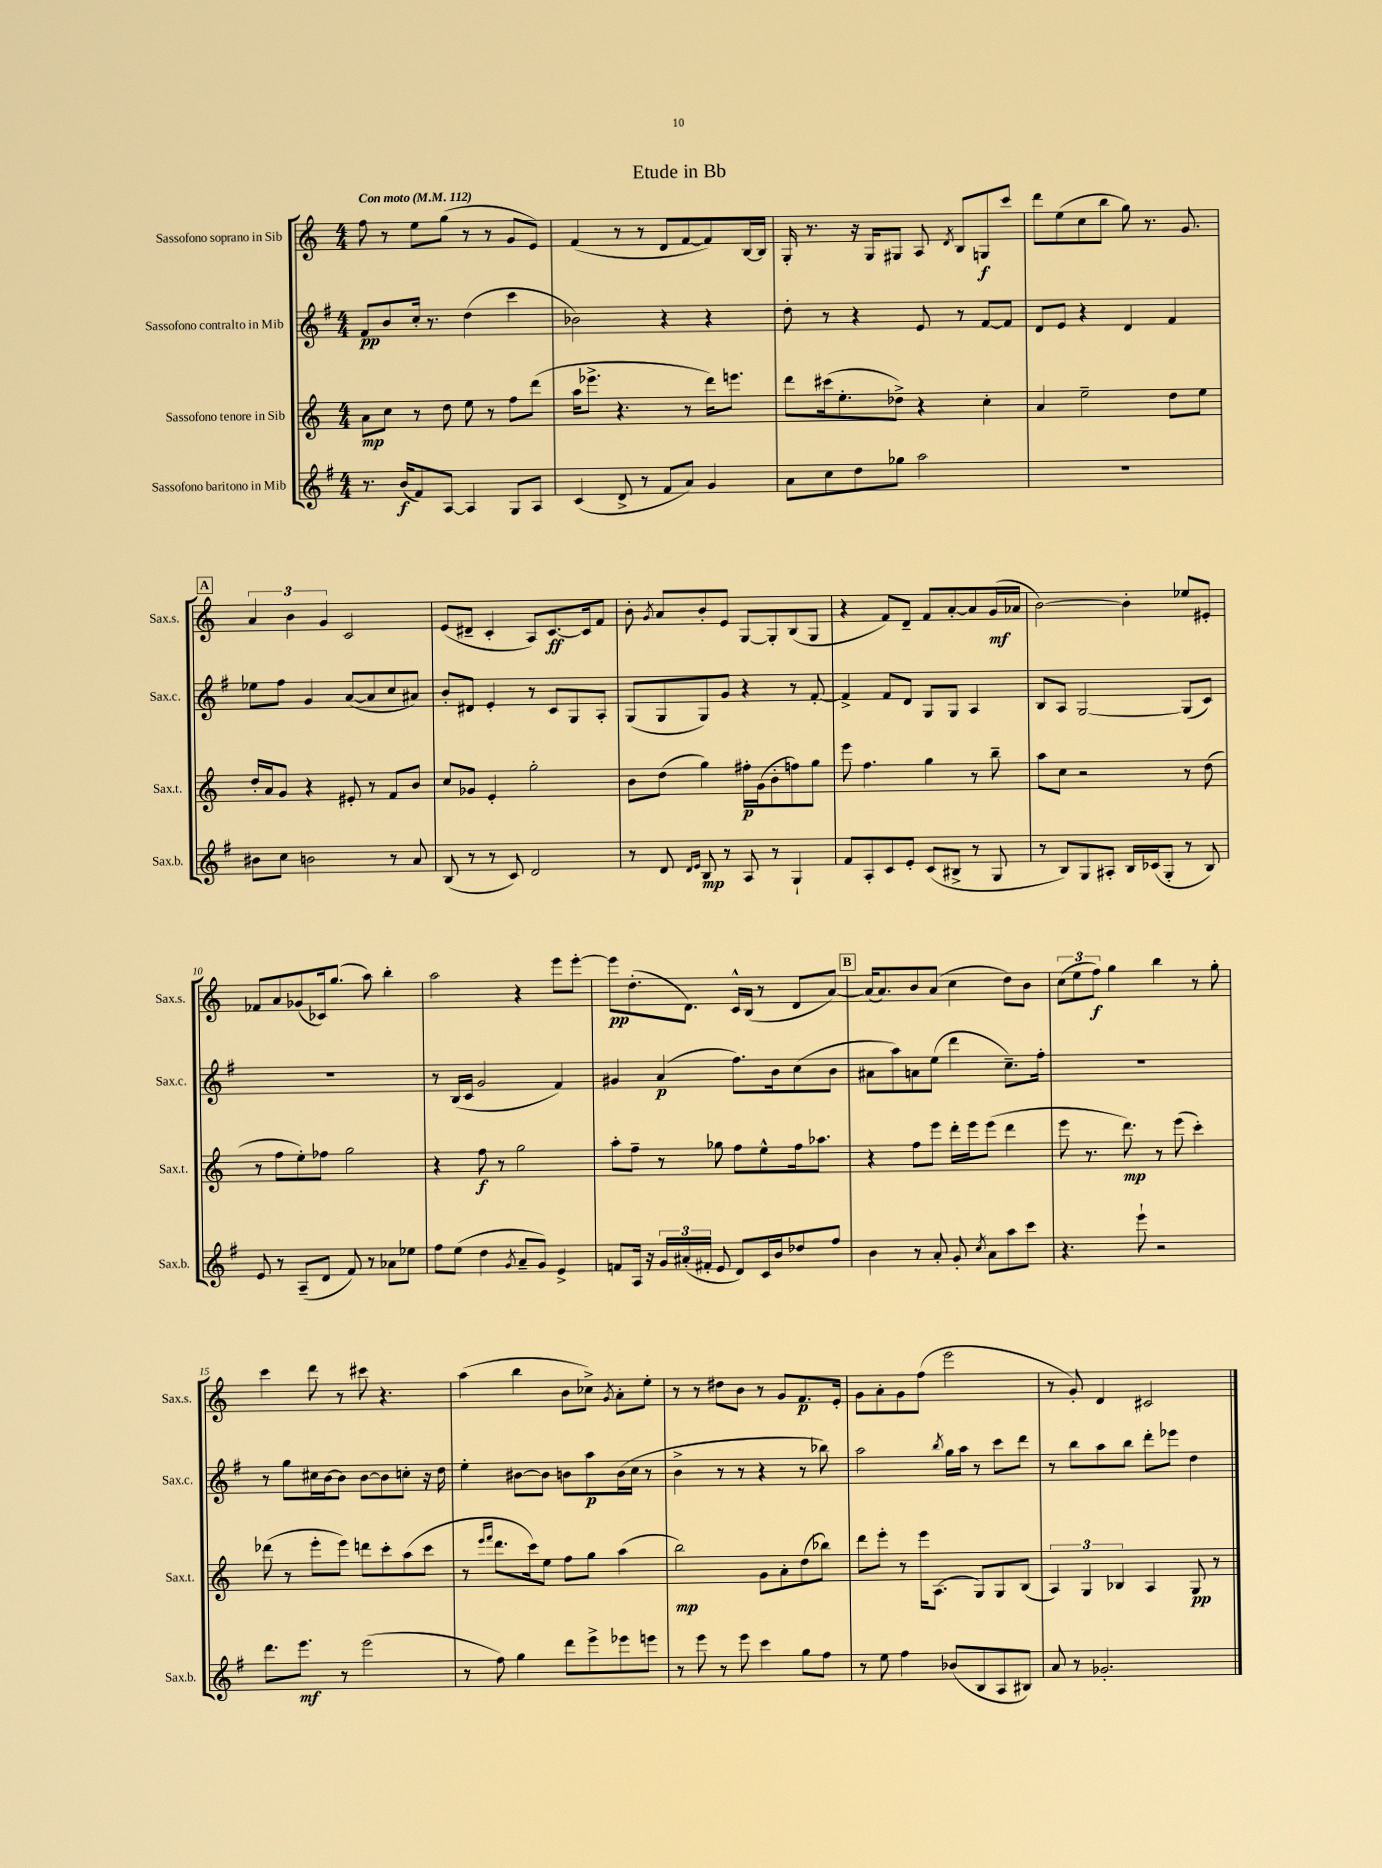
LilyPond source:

\header { title = "Etude in Bb" }
<<
\new StaffGroup <<
\new Staff = "s0" \with { instrumentName = "Sassofono soprano in Sib" shortInstrumentName = "Sax.s." } {
    \clef treble \key c \major \numericTimeSignature \time 4/4 \tempo "Con moto" 4 = 112
    \autoBeamOff f''8 r8 e''8[ g''8]( r8 r8 g'8[ e'8]) |
    f'4( r8 r8 d'8[ f'8~ f'8) b16~ b16] |
    g16-. r8. r16 g16[ gis8] a8 \acciaccatura { d'8 } b8[ g8\f c'''8] |
    d'''8[ e''8( c''8 b''8] g''8) r8. g'8. |
    \mark \markup { \box "A" } \tuplet 3/2 { a'4 b'4 g'4 } c'2 |
    e'8[( dis'8]-- c'4-. a8[) c'8.~\ff c'16 f'8] |
    b'8-. \acciaccatura { g'8 } a'8[ b'8-. e'8] g8[~ g8-. b8( g8] |
    r4 f'8[) d'8]-- f'8[ a'8~-. a'8 g'16\mf( aes'16] |
    b'2~) b'4-. ees''8[ eis'8]-. |
    fes'8[ a'8 ges'8( ces'16) g''8.]( a''8) b''4-. |
    a''2 r4 e'''8[ e'''8]~-. |
    e'''8[\pp d''8.-.( d'8.]) c'16[-^ b16]( r8 d'8[ a'8]~) |
    \mark \markup { \box "B" } a'16[( a'8.) b'8 a'8]( c''4 d''8[) b'8] |
    \tuplet 3/2 { c''8[( e''8 f''8]\f) } g''4 b''4 r8 g''8-. |
    c'''4 d'''8 r8 cis'''8 r4. |
    a''4( b''4 b'8[ ces''8]->) \acciaccatura { g'8 } a'8[-. e''8]-. |
    r8 r8 dis''8[ b'8] r8 g'8[ f'8.\p e'16]-. |
    g'8[ a'8-. g'8 f''8]( e'''2 |
    r8 g'8-.) d'4 cis'2 \bar "|." |
}
\new Staff = "s1" \with { instrumentName = "Sassofono contralto in Mib" shortInstrumentName = "Sax.c." } {
    \clef treble \key g \major \numericTimeSignature \time 4/4
    \autoBeamOff fis'8[\pp b'8 c''16]-. r8. d''4( c'''4 |
    bes'2) r4 r4 |
    d''8-. r8 r4 e'8 r8 fis'8[~ fis'8] |
    d'8[ e'8] r4 d'4 fis'4 |
    \mark \markup { \box "A" } ees''8[ fis''8] g'4 a'8[~( a'8 c''8 ais'8]) |
    b'8[-. dis'8] e'4-. r8 c'8[ g8 a8]-. |
    g8[( g8 g8) g'8] r4 r8 fis'8~-. |
    fis'4-> fis'8[ d'8] g8[ g8] a4 |
    b8[ a8] g2~ g8[( c'8]) |
    r1 |
    r8 b16[( c'16] g'2 fis'4) |
    gis'4 a'4\p( fis''8.[) b'16 c''8( b'8] |
    \mark \markup { \box "B" } ais'8[ a''8) a'8 e''8]( d'''4 c''8.[--) fis''16]-. |
    R1 |
    r8 g''8[ cis''16 b'16~ b'8] b'8[~ b'8 c''8]-. r16 d''16 |
    e''4-. bis'8[~ bis'8] b'8[ a''8\p b'16( c''16] r8 |
    b'4-> r8 r8 r4 r8 bes''8) |
    a''2 \acciaccatura { b''8 } g''16[ a''16] r8 c'''8[ d'''8] |
    r8 b''8[ a''8 b''8] d'''8[-. ees'''8] d''4 \bar "|." |
}
\new Staff = "s2" \with { instrumentName = "Sassofono tenore in Sib" shortInstrumentName = "Sax.t." } {
    \clef treble \key c \major \numericTimeSignature \time 4/4
    \autoBeamOff a'8[\mp c''8] r8 d''8 e''8 r8 f''8[ d'''8]( |
    a''16[ ees'''8.]-> r4. r8 d'''16[) e'''8.] |
    d'''8[ cis'''16( e''8.-. des''8]->) r4 c''4-. |
    a'4 e''2-- d''8[ e''8] |
    \mark \markup { \box "A" } d''16[-. a'16 g'8] r4 eis'8-. r8 f'8[ b'8] |
    c''8[ ges'8] e'4-. g''2-. |
    b'8[ d''8]( g''4) fis''16[-.\p g'16( b'8-. f''8) g''8] |
    e'''8 f''4. g''4 r8 b''8-- |
    a''8[ c''8] r2 r8 d''8( |
    r8 f''8[ e''8-.) fes''8] g''2 |
    r4 f''8\f r8 g''2 |
    a''8[-. f''8]-- r8 ges''8 f''8[ e''8-^ f''16 aes''8.] |
    \mark \markup { \box "B" } r4 f''8[ e'''8] d'''16[-. e'''16 e'''8]( d'''4 |
    e'''8 r8. d'''8.\mp) r8 e'''8( c'''4-.) |
    des'''8( r8 e'''8[-. e'''8]) d'''8[ c'''8-. a''8( c'''8] |
    r8 \grace { e'''16[ f'''16] } d'''8.[ c'''16) e''8] f''8[ g''8] a''4( |
    b''2\mp) g'8[ a'8-. d''8( bes''8]) |
    d'''8[ e'''8]-. r8 e'''16[ a8.]( g8[) g8 b8]( |
    \tuplet 3/2 { a4) g4 bes4 } a4 g8\pp r8 \bar "|." |
}
\new Staff = "s3" \with { instrumentName = "Sassofono baritono in Mib" shortInstrumentName = "Sax.b." } {
    \clef treble \key g \major \numericTimeSignature \time 4/4
    \autoBeamOff r8. b'16[\f( fis'8) a8]~ a4 g8[ a8] |
    c'4( d'8-> r8 fis'8[ a'8]) g'4 |
    a'8[ c''8 d''8 ges''8] a''2 |
    R1 |
    \mark \markup { \box "A" } bis'8[ c''8] b'2 r8 a'8 |
    b8( r8 r8 c'8) d'2 |
    r8 d'8 \grace { d'16[ e'16] } b8\mp r8 a8 r8 g4-! |
    fis'8[ a8-. c'8 e'8]-. c'8[( bis8]-> r8 g8 |
    r8 b8[) g8 ais8]-. b16[ ces'16( g8]-. r8 b8) |
    e'8 r8 a8[--( d'8] fis'8) r8 aes'8[ ees''8] |
    fis''8[ e''8]( d''4 \acciaccatura { g'8 } a'8[-- g'8]) e'4-> |
    f'8[ a16] r16 \tuplet 3/2 { g'16[ ais'16-.( fis'16]-. } e'8 d'8[) c'16 b'16 des''8 fis''8] |
    \mark \markup { \box "B" } b'4 r8 a'8-. g'8-. \acciaccatura { c''8 } a'8[ a''8 c'''8] |
    r4. e'''8-! r2 |
    d'''8.[ e'''8.]\mf r8 e'''2( |
    r8 fis''8) g''4 d'''8[ e'''8-> ees'''8 e'''8] |
    r8 e'''8 r8 e'''8 c'''4 g''8[ fis''8] |
    r8 e''8 fis''4 bes'8[( b8 a8 bis8]) |
    a'8 r8 ges'2.-. \bar "|." |
}
>>
>>
